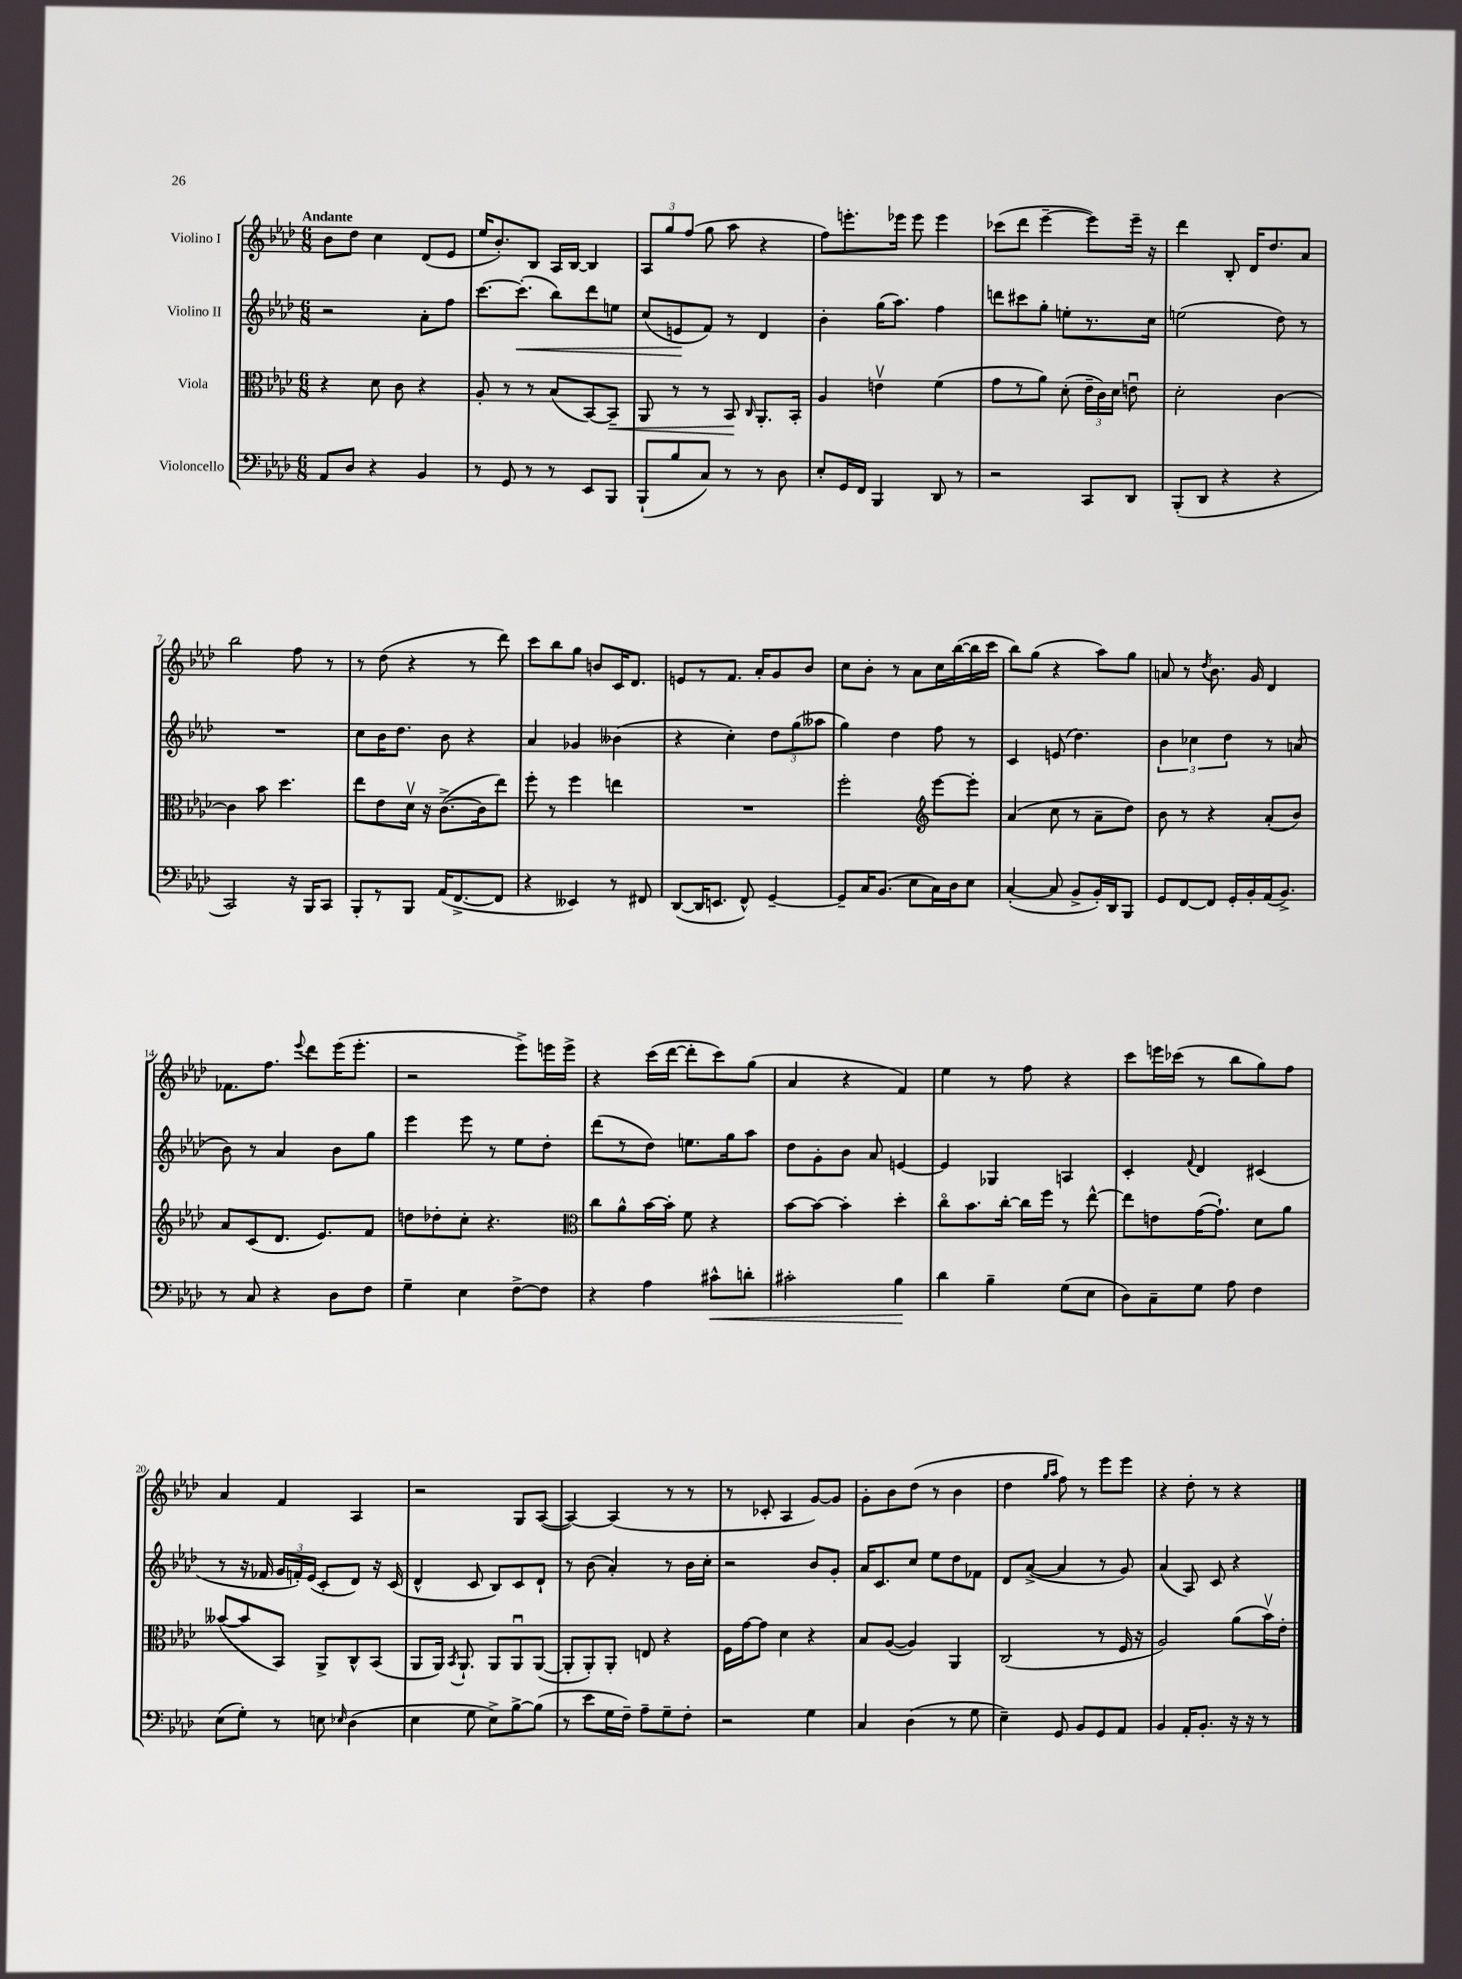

**kern	**dynam	**kern	**dynam	**kern	**dynam	**kern
*part4	*part4	*part3	*part3	*part2	*part2	*part1
*staff4	*staff4	*staff3	*staff3	*staff2	*staff2	*staff1
*I"Violoncello	*	*I"Viola	*	*I"Violino II	*	*I"Violino I
*clefF4	*	*clefC3	*	*clefG2	*	*clefG2
*k[b-e-a-d-]	*	*k[b-e-a-d-]	*	*k[b-e-a-d-]	*	*k[b-e-a-d-]
*M6/8	*	*M6/8	*	*M6/8	*	*M6/8
=1	=1	=1	=1	=1	=1	=1
!	!	!	!	!	!	!LO:TX:a:B:t=Andante
8AA-/L	.	4r	.	2r	.	8b-\L
8D-/J	.	.	.	.	.	8dd-\J
4r	.	8d-\	.	.	.	4cc\
.	.	8c\	.	.	.	.
4BB-/	.	4r	.	8a-'\L	.	(8d-/L
.	.	.	.	8ff\J	.	8e-/J
=2	=2	=2	=2	=2	=2	=2
8r	.	8A-'/	.	[8.ccc\L	.	16ee-/KL
.	.	.	.	.	.	8.b-'/)
8GG/	.	8r	.	.	.	.
!	!	!	!	!	!LO:HP:b	!
.	.	.	.	(8.ccc'\J]	<	.
8r	.	8r	.	.	.	8B-/J
8r	.	(8B-/L	.	8bb-\L)	.	16A-/LL
.	.	.	.	.	.	[16B-/JJ
8EE-/L	.	[8BB-/)	.	8ddd-\	.	4B-/]
!	!	!	!LO:HP:b	!	!	!
8BBB-/J	.	8BB-~/J]	<	8een\J	.	.
=3	=3	=3	=3	=3	=3	=3
(8BBB-`/L	.	8AA-/	.	(8cc/L	.	12A-/L
.	.	.	.	.	.	12gg/
8B-/	.	8r	.	8en/	.	.
.	.	.	.	.	.	(12ff/J
8C/J)	.	8r	.	8f/J)	[	8gg\
8r	.	8BB-/	.	8r	.	8aa-\
.	.	16qqC/	.	.	.	.
8r	.	8.AA-'/L	[	4d-/	.	4r
8D-\	.	.	.	.	.	.
.	.	16BB-'/Jk	.	.	.	.
=4	=4	=4	=4	=4	=4	=4
8E-'/L	.	4A-/	.	4b-'\	.	8ff\L)
16GG/L	.	.	.	.	.	8.eeen'\
16FF/JJ	.	.	.	.	.	.
4BBB-/	.	4env\	.	(16gg\KL	.	.
.	.	.	.	8.aa-\J)	.	16eee-X\Jk
.	.	.	.	.	.	8eee-\
8DD-/	.	(4f\	.	4ff\	.	4eee-\
8r	.	.	.	.	.	.
=5	=5	=5	=5	=5	=5	=5
2r	.	8g\L	.	8dddn\L	.	(8ccc-X\L
.	.	8r	.	8ccc#X\	.	8ddd-\J
.	.	8a-\J)	.	8gg'\J	.	[4eee-~\
.	.	(8d-'\	.	8een'\L	.	.
8CC/L	.	24e-~\LL	.	8.r	.	8eee-\L])
.	.	24c\)	.	.	.	.
.	.	24d-\JJ	.	.	.	.
8DD-/J	.	8enu\	.	.	.	16eee-~\Jk
.	.	.	.	16cc\Jk	.	16r
=6	=6	=6	=6	=6	=6	=6
(8BBB-'/L	.	2d-'\	.	(2een\	.	4ddd-\
8DD-/J	.	.	.	.	.	.
4r	.	.	.	.	.	8B-'/
.	.	.	.	.	.	16d-/KL
.	.	.	.	.	.	8.dd-/
4r	.	[4c\	.	8dd-\)	.	.
.	.	.	.	8r	.	8a-/J
!!LO:LB:g=z
=7	=7	=7	=7	=7	=7	=7
2CC/)	.	4c\]	.	2.r	.	2bb-\
.	.	8b-\	.	.	.	.
.	.	4.dd-\	.	.	.	.
16r	.	.	.	.	.	8ff\
16BBB-/KL	.	.	.	.	.	.
8CC/J	.	.	.	.	.	8r
=8	=8	=8	=8	=8	=8	=8
8BBB-'/L	.	8ee-\L	.	8cc\L	.	8r
8r	.	8e-\	.	16b-\K	.	(8dd-\
.	.	.	.	8.dd-\J	.	.
8BBB-/J	.	16d-v\Jk	.	.	.	4r
.	.	16r	.	.	.	.
(16AA-/KL	.	([8.c^\L	.	8b-\	.	.
[8.FF^/	.	.	.	.	.	.
.	.	.	.	4r	.	8r
.	.	16c\k]	.	.	.	.
8FF/J]	.	8ee-\J)	.	.	.	8ddd-\)
=9	=9	=9	=9	=9	=9	=9
4r	.	8ff'\	.	4a-/	.	8ccc\L
.	.	8r	.	.	.	8bb-\
4EE--X/)	.	4ff\	.	4g-X/	.	8gg\J
.	.	.	.	.	.	8bn/L
8r	.	4een\	.	(4b--X\	.	16c/K
.	.	.	.	.	.	8.d-/J
8FF#X/	.	.	.	.	.	.
=10	=10	=10	=10	=10	=10	=10
([8DD-/L	.	2.r	.	4r	.	8en/L
16DD-/K]	.	.	.	.	.	8r
8.EEn/J	.	.	.	.	.	.
.	.	.	.	4cc'\)	.	8.f/J
8FF^^/)	.	.	.	.	.	.
.	.	.	.	.	.	16a-'/KL
[4GG~/	.	.	.	12dd-\L	.	8g/
.	.	.	.	(12gg\	.	.
.	.	.	.	.	.	8b-/J
.	.	.	.	12aa--X\J	.	.
=11	=11	=11	=11	=11	=11	=11
8GG~/L]	.	2ff'\	.	4gg\)	.	8cc\L
16C/K	.	.	.	.	.	8b-'\J
(8.BB-/J	.	.	.	.	.	.
.	.	.	.	4dd-\	.	8r
8E-\L	.	.	.	.	.	8a-\L
*	*	*clefG2	*	*	*	*
16C\L)	.	[8eee-\L	.	8ff\	.	16cc\L
16D-\J	.	.	.	.	.	([16bb-\
8E-\J	.	8eee-'\J]	.	8r	.	16bb-\]
.	.	.	.	.	.	16ccc\JJ
=12	=12	=12	=12	=12	=12	=12
([4C'/	.	(4a-/	.	4c/	.	8bb-\L)
.	.	.	.	.	.	(8gg\J
8C/]	.	8cc\	.	(8en/	.	4r
8BB-^/L	.	8r	.	4.dd-\)	.	.
16BB-'/L)	.	8a-~\L	.	.	.	8aa-\L)
16DD-/J	.	.	.	.	.	.
8BBB-/J	.	8dd-\J)	.	.	.	8gg\J
=13	=13	=13	=13	=13	=13	=13
8GG/L	.	8b-\	.	6b-\	.	8an/
[8FF/	.	8r	.	.	.	8r
.	.	.	.	6cc-X\	.	.
.	.	.	.	.	.	8qdd-/
8FF/J]	.	4r	.	.	.	8.b-\
.	.	.	.	6dd-\	.	.
16GG'/LL	.	.	.	.	.	.
16BB-'/	.	.	.	.	.	16g/
(16AA-/J	.	(8a-'/L	.	8r	.	4d-/
8.BB-^/J)	.	.	.	.	.	.
.	.	8b-/J)	.	(8an/	.	.
!!LO:LB:g=z
=14	=14	=14	=14	=14	=14	=14
8r	.	8a-/L	.	8b-\)	.	8.f-X\L
8C/	.	(8c/	.	8r	.	.
.	.	.	.	.	.	8.ff\J
4r	.	8.d-/J	.	4a-/	.	.
.	.	.	.	.	.	8qqeee-/
.	.	.	.	.	.	8ddd-\L
.	.	8.e-/L)	.	.	.	.
8D-\L	.	.	.	8b-\L	.	(16eee-\K
.	.	.	.	.	.	8.eee-'\J
8F\J	.	8f/J	.	8gg\J	.	.
=15	=15	=15	=15	=15	=15	=15
4G~\	.	8ddn\L	.	4eee-\	.	2r
.	.	8dd-X'\	.	.	.	.
4E-\	.	8cc'\J	.	8eee-\	.	.
.	.	4.r	.	8r	.	.
[8F^\L	.	.	.	8ee-\L	.	8eee-^\L)
8F\J]	.	.	.	8dd-'\J	.	16eeen\L
.	.	.	.	.	.	16eee^\JJ
=16	=16	=16	=16	=16	=16	=16
*	*	*clefC3	*	*	*	*
4r	.	8cc\L	.	(8ddd-\L	.	4r
.	.	8a-^^\	.	8r	.	.
4A-\	.	[16b-\L	.	8dd-\J)	.	(16ccc\LL
.	.	16b-'\JJ]	.	.	.	[16ddd-\JJ
.	.	8f\	.	8.een\L	.	8ddd-'\L]
!	!LO:HP:b	!	!	!	!	!
8c#X^^\L	<	4r	.	.	.	8ccc\)
.	.	.	.	16gg\k	.	.
8dn'\J	.	.	.	8aa-\J	.	(8gg\J
=17	=17	=17	=17	=17	=17	=17
2c#X'\	.	[8b-\L	.	8dd-\L	.	4a-/
.	.	8b-\J_	.	8g'\	.	.
.	.	4b-'\]	.	8b-\J	.	4r
.	.	.	.	8a-/	.	.
4B-\	.	4dd-'\	.	[4en/	.	4f/)
.	[	.	.	.	.	.
=18	=18	=18	=18	=18	=18	=18
4d-\	.	8cc\L	.	4e/]	.	4ee-\
.	.	8.b-\	.	.	.	.
4B-~\	.	.	.	4G-X/	.	8r
.	.	[16cc'\Jk	.	.	.	.
.	.	16cc\LL]	.	.	.	8ff\
.	.	16ff\JJ	.	.	.	.
(8G\L	.	8r	.	4An/	.	4r
8E-\J	.	[8ee-^^\	.	.	.	.
=19	=19	=19	=19	=19	=19	=19
8D-\L)	.	8ee-\L]	.	4c'/	.	8ccc\L
8C~\	.	8en\	.	.	.	16eeen\L
.	.	.	.	.	.	(16ccc-X\JJ
.	.	.	.	8qqf/	.	.
8G\J	.	([16g\K	.	4d-/	.	8r
.	.	8.g`\J])	.	.	.	.
8A-\	.	.	.	.	.	8bb-\L
4F\	.	8d-\L	.	(4c#X/	.	8gg\)
.	.	8a-\J	.	.	.	8ff\J
!!LO:LB:g=z
=20	=20	=20	=20	=20	=20	=20
(8E-\L	.	([8b--X/L	.	8r	.	4a-/
8G'\J)	.	8b--/]	.	16r	.	.
.	.	.	.	16f-X/	.	.
8r	.	8BB-/J)	.	24g/LL	.	4f/
.	.	.	.	24fn'/)	.	.
.	.	.	.	(24e-/JJ	.	.
8En\	.	8AA-^/L	.	8c'/L	.	.
16qqE-X/	.	.	.	.	.	.
(4D-\	.	8C^^/	.	8d-/J)	.	4A-/
.	.	(8BB-/J	.	16r	.	.
.	.	.	.	(16c/	.	.
=21	=21	=21	=21	=21	=21	=21
4E-\	.	8AA-/L	.	4d-^^/	.	2r
.	.	16AA-/Jk)	.	.	.	.
.	.	8qBB-/	.	.	.	.
.	.	8.AA-`/	.	.	.	.
8G\	.	.	.	8c/	.	.
8E-^\L)	.	8AA-/L	.	8B-/L)	.	.
[8B-^\	.	8AA-u/	.	8c/	.	8G/L
(8B-\J]	.	([8AA-/J	.	8d-`/J	.	([8A-/J
=22	=22	=22	=22	=22	=22	=22
8r	.	8AA-'/L]	.	8r	.	4A-/_)
8e-\L	.	8AA-'/)	.	(8b-\	.	.
16G\L	.	8AA-'/J	.	4a-'/)	.	(4A-/]
16F~\JJ)	.	.	.	.	.	.
8A-~\L	.	8En/	.	.	.	.
8G~\	.	4r	.	8r	.	8r
8F'\J	.	.	.	16b-\LL	.	8r
.	.	.	.	16cc'\JJ	.	.
=23	=23	=23	=23	=23	=23	=23
2r	.	16F\LL	.	2r	.	8r
.	.	[16g\J	.	.	.	.
.	.	8g\J]	.	.	.	8c-X'/
.	.	4d-\	.	.	.	4A-/
4G\	.	4r	.	8b-/L	.	[8g/L)
.	.	.	.	8g'/J	.	8g/J]
=24	=24	=24	=24	=24	=24	=24
4C/	.	8B-/L	.	16a-/KL	.	8g'\L
.	.	.	.	8.c/	.	.
.	.	([8A-/J	.	.	.	8b-\
(4D-\	.	4A-/])	.	8cc/J	.	(8dd-\J
.	.	.	.	8ee-\L	.	8r
8r	.	4AA-/	.	8dd-\	.	4b-\
8G\	.	.	.	8f-X\J	.	.
=25	=25	=25	=25	=25	=25	=25
4E-~\)	.	(2C/	.	8d-/L	.	4dd-\
.	.	.	.	([8a-^/J	.	.
.	.	.	.	.	.	16qqgg/LL
.	.	.	.	.	.	16qqaa-/JJ
8GG/	.	.	.	4a-/]	.	8ff\)
8BB-/L	.	.	.	.	.	8r
8GG/	.	8r	.	8r	.	8eee-\L
8AA-/J	.	16F/	.	8g/)	.	8eee-\J
.	.	16r	.	.	.	.
=26	=26	=26	=26	=26	=26	=26
4BB-/	.	2A-/)	.	(4a-/	.	4r
16AA-'/KL	.	.	.	8A-/)	.	8dd-'\
8.BB-'/J	.	.	.	.	.	.
.	.	.	.	8c/	.	8r
16r	.	(8a-\L	.	4r	.	4r
16r	.	.	.	.	.	.
8r	.	16b-v\L)	.	.	.	.
.	.	16e-'\JJ	.	.	.	.
==	==	==	==	==	==	==
*-	*-	*-	*-	*-	*-	*-
